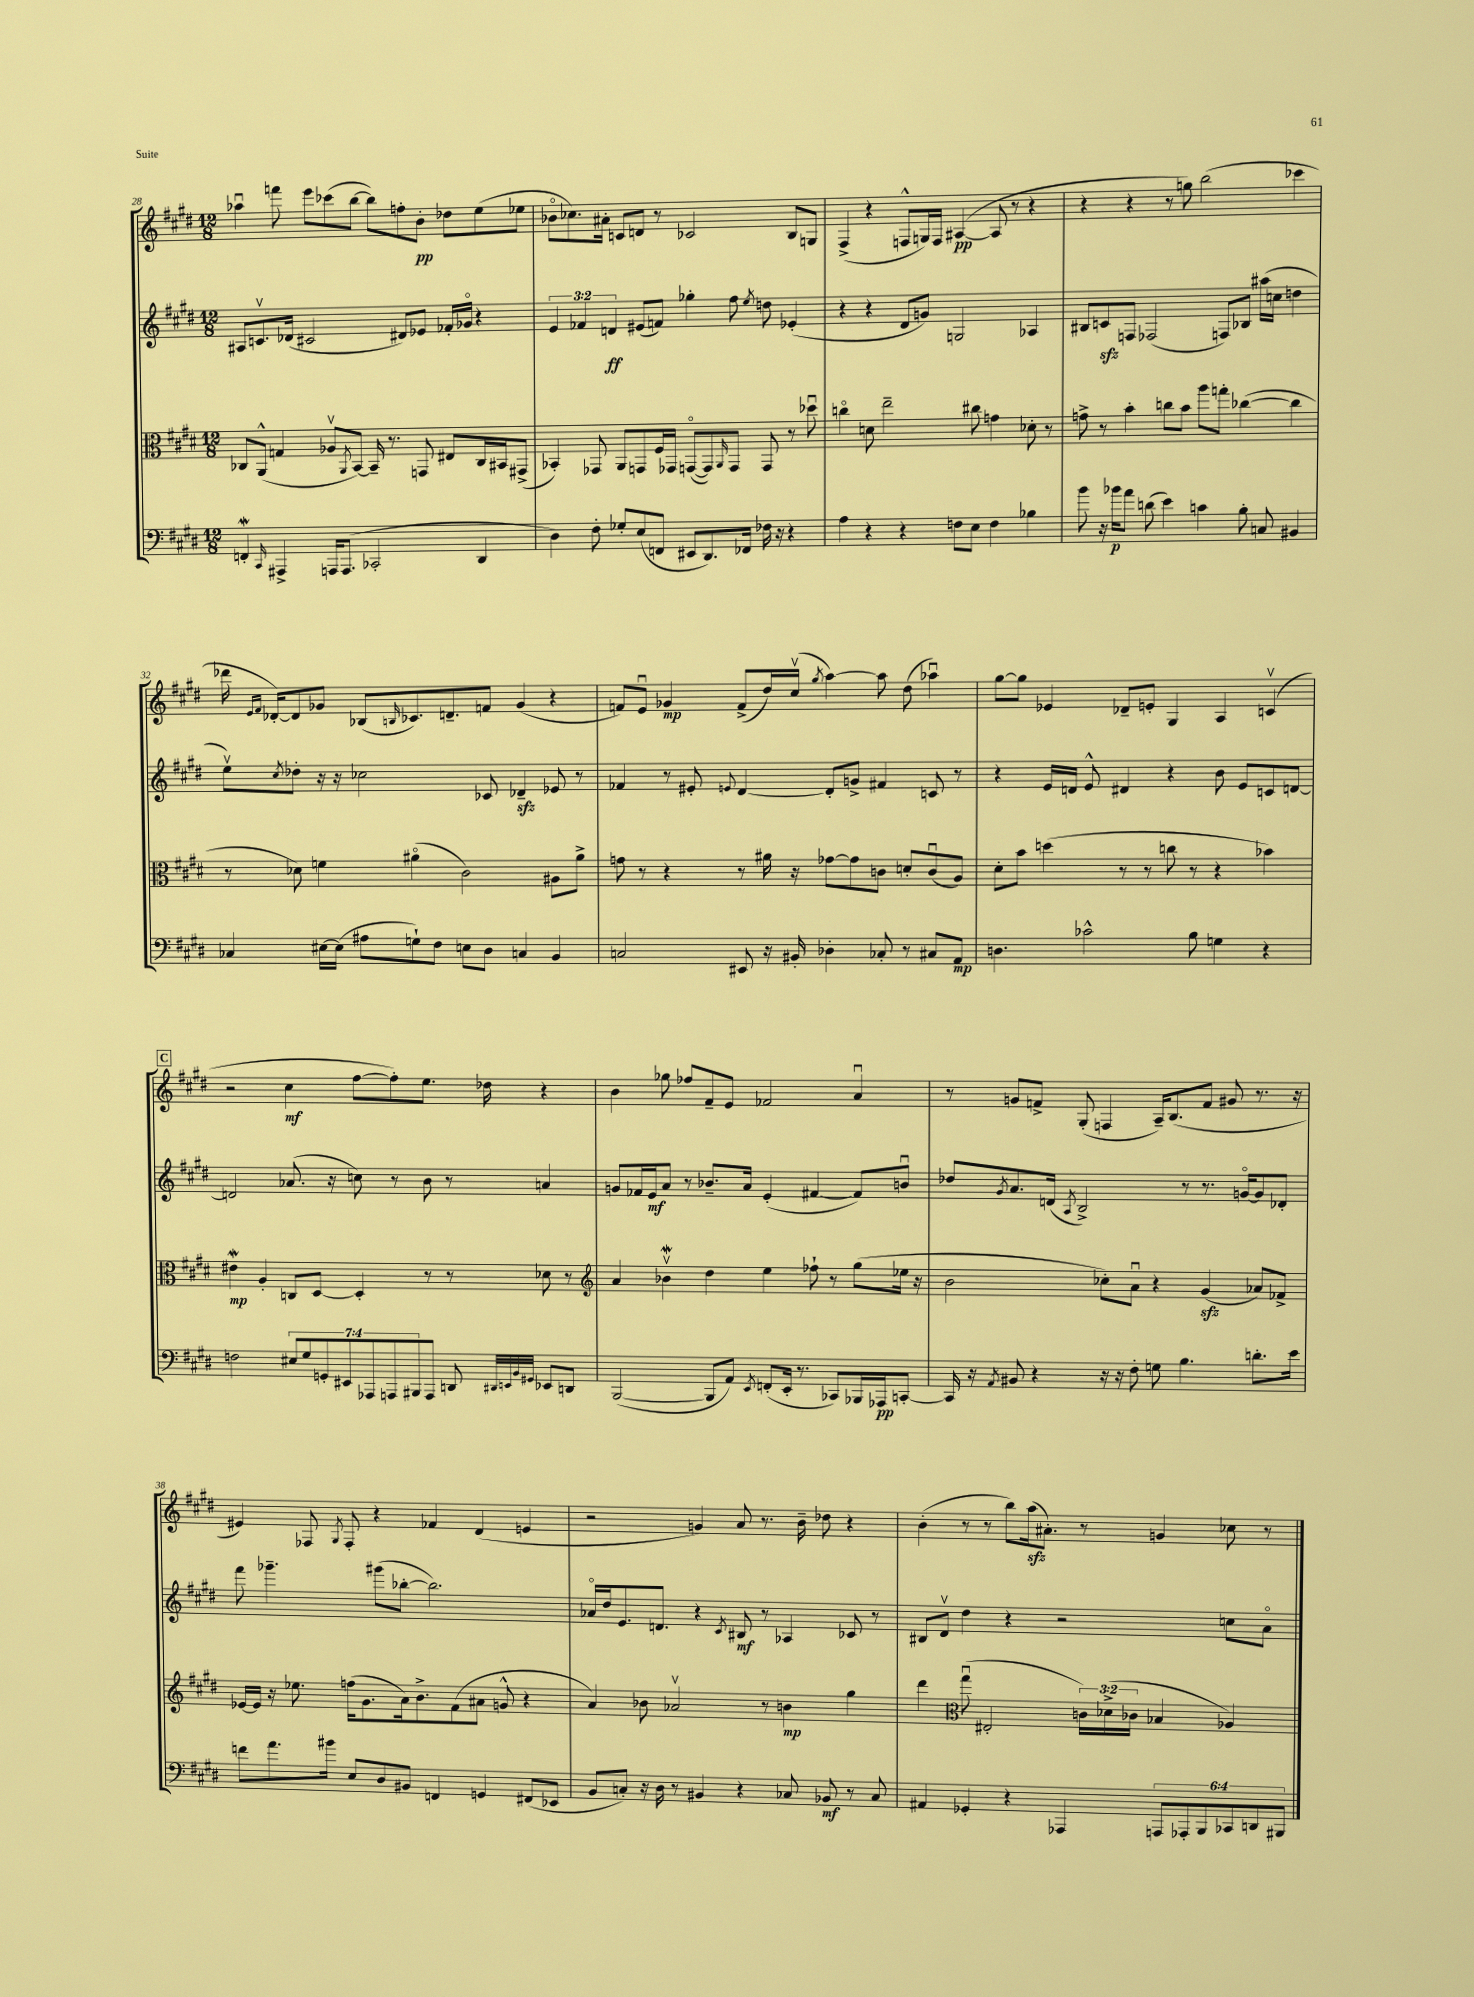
<<
\new StaffGroup <<
\new Staff = "s0" {
    \clef treble \key e \major \numericTimeSignature \time 12/8
    aes''4\downbow f'''8 e'''8 ces'''8( b''8~ b''8) f''8-. b'8-.\pp des''8 e''8( ees''8 |
    bes'8\flageolet ces''8.) ais'16-. c'8 d'8 r8 ces'2 b8 g8 |
    fis4->( r4 f8-^ g16) f16 ais4~\pp( ais8 r8 r4 |
    r4 r4 r8 g''8) b''2( ces'''4 |
    des'''16 \grace { e'16 fis'16 } des'16~-.) des'8 ges'8 bes8( \grace { b16 } ces'8.) d'8.-- f'8 ges'4( r4 |
    f'8) e'8\downbow ges'4\mp f'8->( dis''16) cis''16\upbow( \acciaccatura { gis''8 } a''4~) a''8 dis''8( aes''4\downbow) |
    gis''8~ gis''8 ees'4 des'8-- e'8-. gis4 a4 c'4\upbow( |
    \mark \markup { \box "C" } r2 cis''4\mf fis''8~ fis''8-.) e''8. des''16 r4 |
    b'4 ges''8 fes''8 fis'8-- e'8 fes'2 a'4\downbow |
    r8 g'8 f'8-> gis8-.( f4 a16--) b8.( f'8 gis'8 r8. r16 |
    eis'4) fes8 \acciaccatura { gis8 } fes8-. r4 fes'4 dis'4( e'4 |
    r2 g'4) a'8 r8. b'16-- des''8 r4 |
    b'4-.( r8 r8 b''8) a''16\sfz( ais'8.-.) r8 g'4 ces''8 r8 \bar "|." |
}
\new Staff = "s1" {
    \clef treble \key e \major \numericTimeSignature \time 12/8 \override Staff.TupletNumber.text = #tuplet-number::calc-fraction-text
    ais8 c'8.\upbow des'16( cis'2 dis'8) ees'8 fes'16-. ges'16\flageolet r4 |
    \tuplet 3/2 { e'4 fes'4 d'4\ff } eis'8( f'8) ges''4-. fis''8 \acciaccatura { e''8 } d''8 ees'4-.( |
    r4 r4 dis'8 g'8) g2 aes4 |
    bis8 c'8\sfz f8 fes2( f8) bes8 ais''16( c''16 d''4 |
    e''8\upbow) \acciaccatura { cis''8 } des''8-. r16 r16 ces''2 ces'8 des'4--\sfz ees'8 r8 |
    fes'4 r8 eis'8-. \appoggiatura { e'8 } dis'4~ dis'8-. g'8-> fis'4 c'8 r8 |
    r4 e'16 d'16 e'8-^ dis'4 r4 b'8 e'8 c'8 d'8~ |
    \mark \markup { \box "C" } d'2 aes'8.( r16 c''8) r8 b'8 r8 a'4 |
    g'8 fes'16 e'16\mf a'8 r8 bes'8.-- a'16 e'4-.( fis'4~ fis'8) b'8\downbow |
    des''8 \acciaccatura { gis'8 } a'8. d'16( \acciaccatura { a8 } b2->) r8 r8. g'16~\flageolet g'8 des'8-. |
    fis'''8 ges'''4.-- gis'''8( bes''8~-. bes''2.) |
    aes'16\flageolet dis''16 e'8. d'8. r4 \acciaccatura { cis'8 } bis8\mf r8 aes4 ces'8 r8 |
    bis8 dis'8\upbow dis''4 r4 r2 c''8 a'8\flageolet \bar "|." |
}
\new Staff = "s2" {
    \clef alto \key e \major \numericTimeSignature \time 12/8 \override Staff.TupletNumber.text = #tuplet-number::calc-fraction-text
    ces8 a,8-^( g4 aes8\upbow \acciaccatura { a,8 } b,8~) b,16-- r8. g,8 eis8 ces16 bis,16 gis,8->( |
    bes,4-.) ges,8 a,8 g,8 fis16 ges,16 g,8~\flageolet( g,8) \grace { a,16 } g,8 g,8 r8 des''8\downbow |
    c''4\flageolet d'8 e''2-- cis''8 g'4 des'8-. r8 |
    g'8-> r8 b'4-. c''8 b'8 a''8 g''8-. ces''4~( ces''4 |
    r8 des'8) f'4 ais'4\flageolet( cis'2) ais8 ais'8-> |
    g'8 r8 r4 r8 ais'16 r16 ges'8~ ges'8 c'8 d'8-. c'8\downbow( a8) |
    dis'8-. b'8 d''4( r8 r8 c''8 r8 r4 bes'4) |
    \mark \markup { \box "C" } eis'4\mordent\mp a4-. c8 dis8~ dis4-. r8 r8 des'8 r8 |
    \clef treble a'4 bes'4\upbow\mordent dis''4 e''4 fes''8-! r8 gis''8( ees''16 r16 |
    b'2 ces''8-.) a'8\downbow r4 gis'4\sfz( aes'8) fes'8-> |
    ees'16~ ees'16 r16 ees''8. f''16( gis'8. a'16) b'8.-> fis'8( ais'8 g'8-^ r4 |
    a'4) bes'8 aes'2\upbow r8 b'4\mp gis''4 |
    dis'''4 \clef alto gis''8\downbow( eis2-. \tuplet 3/2 { c'16) des'16->( ces'16 } bes4 aes4) \bar "|." |
}
\new Staff = "s3" {
    \clef bass \key e \major \numericTimeSignature \time 12/8 \override Staff.TupletNumber.text = #tuplet-number::calc-fraction-text
    f,4-.\mordent \grace { cis,16 } ais,,4-> a,,16 a,,8.( ces,2-. dis,4 |
    dis4) fis8-. ges8-. e8( f,8 eis,8 dis,8.) fes,16 fes16 r16 r4 |
    a4 r4 r4 f8 e8 f4 bes4 |
    b'8 r16 bes'16\p a'8 d'8( e'4) c'4 b8-. c8 bis,4 |
    ces4 eis16~ eis16( ais8 g8-!) fis8 e8 dis8 c4 b,4 |
    c2 eis,8 r16 bis,16-. des4-. ces8-. r8 cis8 a,8\mp |
    d4. ces'2-^ b8 g4 r4 |
    \mark \markup { \box "C" } f2 \tuplet 7/4 { eis8 gis8 g,8-. eis,8 aes,,8 a,,8 bis,,8 } a,,8 d,8 \grace { dis,32 e,32 b,32 gis,32 } ees,8 d,8 |
    b,,2~( b,,8 a,8) \acciaccatura { e,8 } f,8-.( e,16-. r8. ces,8) bes,,16 aes,,16\pp c,8~-. |
    c,16 r16 \acciaccatura { a,8 } bis,8 r4 r16 r16 fis8-. g8 b4. d'8.-. e'16 |
    f'8 a'8. bis'16 e8 dis8 bis,8 f,4 g,4 fis,8( ees,8 |
    b,8 c8-.) r16 dis16 r8 bis,4 r4 ces8 bes,8\mf r8 ces8 |
    ais,4 ges,4-. r4 aes,,4 \tuplet 6/4 { a,,8 aes,,8-. b,,8 ces,8 d,8 bis,,8 } \bar "|." |
}
>>
>>
\layout { \context { \Score currentBarNumber = #28 } }
